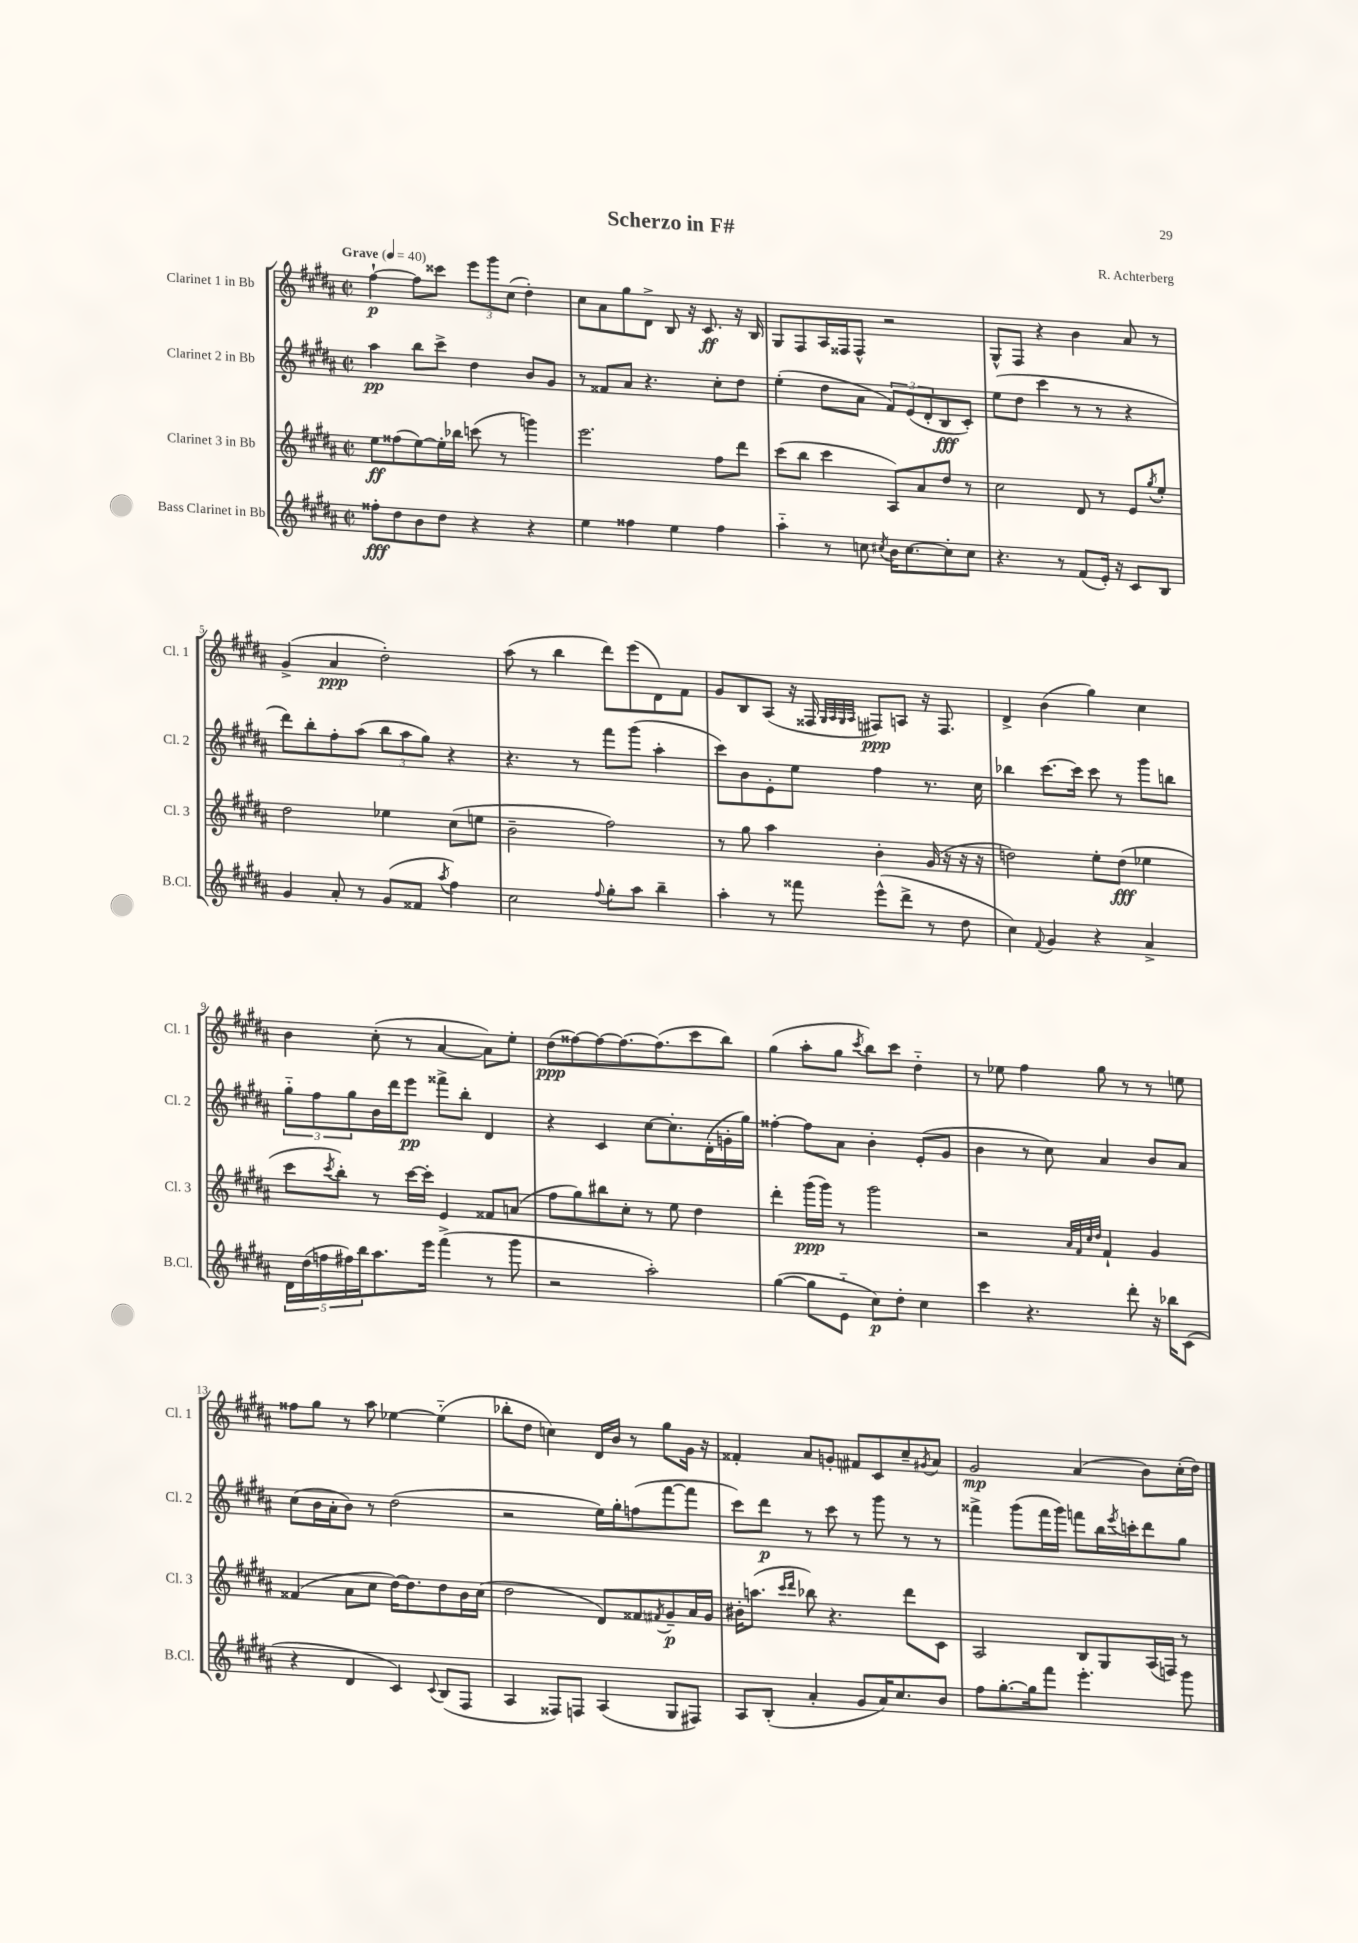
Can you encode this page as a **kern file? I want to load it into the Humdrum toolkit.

**kern	**dynam	**kern	**dynam	**kern	**dynam	**kern	**dynam
*part4	*part4	*part3	*part3	*part2	*part2	*part1	*part1
*staff4	*staff4	*staff3	*staff3	*staff2	*staff2	*staff1	*staff1
*I"Bass Clarinet in Bb	*	*I"Clarinet 3 in Bb	*	*I"Clarinet 2 in Bb	*	*I"Clarinet 1 in Bb	*
*I'B.Cl.	*	*I'Cl. 3	*	*I'Cl. 2	*	*I'Cl. 1	*
*clefG2	*	*clefG2	*	*clefG2	*	*clefG2	*
*k[f#c#g#d#a#]	*	*k[f#c#g#d#a#]	*	*k[f#c#g#d#a#]	*	*k[f#c#g#d#a#]	*
*M2/2	*	*M2/2	*	*M2/2	*	*M2/2	*
*met(c|)	*	*met(c|)	*	*met(c|)	*	*met(c|)	*
*MM40	*	*MM40	*	*MM40	*	*MM40	*
=1	=1	=1	=1	=1	=1	=1	=1
!	!	!	!	!	!	!LO:TX:a:B:t=Grave	!
8ff##X'\L	fff	8ee\L	ff	4aa#\	pp	[4ff#`\	p
8dd#\	.	(8ff##X\	.	.	.	.	.
8b\	.	[8ee\)	.	8bb\L	.	8ff#\L]	.
8dd#\J	.	16ee'\L]	.	8ccc#^\J	.	8ccc##X\J	.
.	.	16bb-X\JJ	.	.	.	.	.
4r	.	(8cccn\	.	4dd#\	.	12eee\L	.
.	.	.	.	.	.	12ggg#\	.
.	.	8r	.	.	.	.	.
.	.	.	.	.	.	(12cc#\J	.
4r	.	4gggn\)	.	8b/L	.	4dd#'\)	.
.	.	.	.	8g#/J	.	.	.
=2	=2	=2	=2	=2	=2	=2	=2
4ee\	.	2.eee\	.	8r	.	8cc#\L	.
.	.	.	.	8f##X/L	.	8a#\	.
4ff##X\	.	.	.	8a#/J	.	8gg#\	.
.	.	.	.	4.r	.	8d#^\J	.
4ee\	.	.	.	.	.	8B/	.
.	.	.	.	.	.	16r	.
.	.	.	.	.	.	8.c#/	ff
4ff##\	.	8ff#\L	.	8cc#'\L	.	.	.
.	.	8ddd#\J	.	8dd#\J	.	16r	.
.	.	.	.	.	.	16B/	.
=3	=3	=3	=3	=3	=3	=3	=3
4aa#\	.	(8ccc#\L	.	(4ee'\	.	8G#/L	.
.	.	8bb\J	.	.	.	8F#/	.
8r	.	4ccc#\	.	8dd#\L	.	16A#/L	.
.	.	.	.	.	.	16F##X/J	.
8ccn\	.	.	.	8a#\J	.	8F##^^/J	.
8qcc#X/	.	.	.	.	.	.	.
16b\KL	.	8A#/L)	.	12f#/L)	.	2r	.
[8.cc#\	.	.	.	.	.	.	.
.	.	.	.	(12e/	.	.	.
.	.	8a#/	.	.	.	.	.
.	.	.	.	12d#'/	.	.	.
8cc#'\]	.	8dd#/J	.	8B/	fff	.	.
8cc#\J	.	8r	.	8c#'/J)	.	.	.
=4	=4	=4	=4	=4	=4	=4	=4
4.r	.	2cc#\	.	(8ee\L	.	8G#^^/L	.
.	.	.	.	8dd#\J	.	8F#/J	.
.	.	.	.	4ccc#\	.	4r	.
8r	.	.	.	.	.	.	.
(8f#/L	.	8d#/	.	8r	.	4b\	.
16e'/Jk)	.	8r	.	8r	.	.	.
16r	.	.	.	.	.	.	.
8c#/L	.	8e/L	.	4r	.	8a#/	.
.	.	8qgg#/	.	.	.	.	.
8B/J	.	8ee'/J	.	.	.	8r	.
!!LO:LB:g=z
=5	=5	=5	=5	=5	=5	=5	=5
4g#/	.	2dd#\	.	8ddd#\L)	.	(4g#^/	.
.	.	.	.	8bb'\	.	.	.
8a#'/	.	.	.	8ff#'\	.	4a#/	ppp
8r	.	.	.	(8aa#\J	.	.	.
(8g#/L	.	4ee-X\	.	12bb\L	.	2dd#'\)	.
.	.	.	.	12aa#\	.	.	.
8f##X/J	.	.	.	.	.	.	.
.	.	.	.	12gg#\J)	.	.	.
8qaa#/	.	.	.	.	.	.	.
4ff#\)	.	(8cc#\L	.	4r	.	.	.
.	.	8een\J	.	.	.	.	.
=6	=6	=6	=6	=6	=6	=6	=6
2cc#\	.	2b~\	.	4.r	.	(8aa#\	.
.	.	.	.	.	.	8r	.
.	.	.	.	.	.	4bb\	.
.	.	.	.	8r	.	.	.
8qqff#/	.	.	.	.	.	.	.
8gg#'\L	.	2ff#\)	.	8fff#\L	.	8ddd#\L)	.
8aa#\J	.	.	.	(8ggg#\J	.	(8eee\	.
4bb~\	.	.	.	4aa#'\	.	8d#\)	.
.	.	.	.	.	.	8f#\J	.
=7	=7	=7	=7	=7	=7	=7	=7
4aa#'\	.	8r	.	8ccc#\L)	.	8g#/L	.
.	.	8gg#\	.	8b\	.	8B/	.
8r	.	4aa#\	.	8e'\	.	(8A#/J	.
8fff##X\	.	.	.	8ee\J	.	16r	.
.	.	.	.	.	.	16F##X/	.
.	.	.	.	.	.	32qqG#/LLL	.
.	.	.	.	.	.	32qqA#/	.
.	.	.	.	.	.	32qqG#/	.
.	.	.	.	.	.	32qqA#/JJJ	.
(8eee^^\L	.	4b'\	.	4ff#\	.	8F#X/L)	ppp
8ddd#^\J	.	.	.	.	.	8An/J	.
8r	.	(16g#/	.	8.r	.	16r	.
.	.	16r	.	.	.	8.F#/	.
8dd#\	.	16r	.	.	.	.	.
.	.	16r	.	16cc#\	.	.	.
=8	=8	=8	=8	=8	=8	=8	=8
4cc#\)	.	2ddn\)	.	4bb-X\	.	4d#^/	.
8qqf#/	.	.	.	.	.	.	.
4g#/	.	.	.	[8.ccc#\L	.	(4b\	.
.	.	.	.	16ccc#\Jk]	.	.	.
4r	.	8ee'\L	.	8ccc#\	.	4gg#\)	.
.	.	(8dd\J	fff	8r	.	.	.
4a#^/	.	4ee-X\	.	8ggg#\L	.	4cc#\	.
.	.	.	.	8bbn\J	.	.	.
!!LO:LB:g=z
=9	=9	=9	=9	=9	=9	=9	=9
20d#\LL	.	8ccc#\L	.	12gg#\L	.	4b\	.
(20dd#\	.	.	.	.	.	.	.
.	.	.	.	12ff#\	.	.	.
20ffn\	.	.	.	.	.	.	.
.	.	8qccc#/	.	.	.	.	.
.	.	8bb'\J)	.	.	.	.	.
20ff#X\)	.	.	.	.	.	.	.
.	.	.	.	12gg#\	.	.	.
20bb\J	.	.	.	.	.	.	.
8.aa#\	.	8r	.	16b\L	.	(8cc#'\	.
.	.	.	.	16ddd#\J	.	.	.
.	.	[16ccc#\LL	.	8eee\J	pp	8r	.
16eee\Jk	.	16ccc#'\JJ]	.	.	.	.	.
(4fff#^\	.	4e/	.	8fff##X^\L	.	[4a#/	.
.	.	.	.	8bb'\J	.	.	.
8r	.	8f##X/L	.	4d#/	.	8a#\L])	.
8ggg#\	.	(8an/J	.	.	.	8ee'\J	.
=10	=10	=10	=10	=10	=10	=10	=10
2r	.	8ff#\L	.	4r	.	(8dd#\L	ppp
.	.	8gg#\)	.	.	.	[8ff##X\)	.
.	.	8bb#X\	.	4c#/	.	8ff##\_	.
.	.	8cc#'\J	.	.	.	8.ff##\_	.
2aa#'\)	.	8r	.	[8cc#\L	.	.	.
.	.	.	.	.	.	(8.ff##\]	.
.	.	8ee\	.	8.cc#'\]	.	.	.
.	.	4dd#\	.	.	.	8ccc#\	.
.	.	.	.	(16d#'\L	.	.	.
.	.	.	.	16gn'\	.	8bb\J)	.
.	.	.	.	16gg#\JJ)	.	.	.
=11	=11	=11	=11	=11	=11	=11	=11
([4gg#\	.	4ddd#'\	.	[4ff##X'\	.	(4gg#\	.
8gg#\L]	.	(16ggg#\LL	ppp	8ff##\L]	.	8aa#'\L	.
.	.	16ggg#\JJ)	.	.	.	.	.
8e\J	.	8r	.	8a#\J	.	8gg#\J	.
.	.	.	.	.	.	8qccc#/	.
8cc#\L)	p	2ggg#\	.	4b'\	.	8bb\L)	.
8dd#'\J	.	.	.	.	.	8ccc#\J	.
4cc#\	.	.	.	(8e'/L	.	4dd#\	.
.	.	.	.	8g#/J	.	.	.
=12	=12	=12	=12	=12	=12	=12	=12
4ccc#\	.	2r	.	4b\	.	8r	.
.	.	.	.	.	.	8ee-X\	.
4.r	.	.	.	8r	.	4ff#\	.
.	.	.	.	8cc#\)	.	.	.
.	.	32qqa#/LLL	.	.	.	.	.
.	.	32qqf#/	.	.	.	.	.
.	.	32qqcc#/	.	.	.	.	.
.	.	32qqdd#/JJJ	.	.	.	.	.
.	.	4f#`/	.	4a#/	.	8gg#\	.
8ddd#'\	.	.	.	.	.	8r	.
16r	.	4g#/	.	8b/L	.	8r	.
16bb-X\KL	.	.	.	.	.	.	.
(8c#\J	.	.	.	8a#/J	.	8een\	.
!!LO:LB:g=z
=13	=13	=13	=13	=13	=13	=13	=13
4r	.	(4f##X/	.	(8cc#\L	.	8ff##X\L	.
.	.	.	.	16b\L	.	8gg#\J	.
.	.	.	.	16a#'\J	.	.	.
4d#/	.	8a#\L	.	8b\J)	.	8r	.
.	.	8cc#\J	.	8r	.	8aa#\	.
4c#/)	.	[16dd#\KL)	.	(2dd#\	.	[4ee-X\	.
.	.	8.dd#\]	.	.	.	.	.
8qqc#/	.	.	.	.	.	.	.
(8B/L	.	8dd#\	.	.	.	(4ee-\]	.
8F#/J	.	16b\L	.	.	.	.	.
.	.	(16cc#\JJ	.	.	.	.	.
=14	=14	=14	=14	=14	=14	=14	=14
4A#/	.	2dd#\	.	2r	.	8bb-X'\L	.
.	.	.	.	.	.	8dd#\J	.
8F##X/L)	.	.	.	.	.	4ccn\)	.
8Fn/J	.	.	.	.	.	.	.
(4A#/	.	8d#/L)	.	16ee\LL)	.	16d#/LL	.
.	.	.	.	16gg#'\J	.	16b/JJ	.
.	.	8f##X/	.	(8ffn\	.	8r	.
.	.	8qf#X/	.	.	.	.	.
8G#/L	.	8g#~/	p	[8fff#\	.	8gg#\L	.
8F#X/J)	.	16a#/L	.	8fff#\J]	.	16g#\Jk	.
.	.	16g#/JJ	.	.	.	16r	.
=15	=15	=15	=15	=15	=15	=15	=15
8A#/L	.	16b#X'\KL	.	8ccc#\L)	.	4f##X'/	.
.	.	(8.aan\J	.	.	.	.	.
(8B'/J	.	.	.	8ddd#\J	p	.	.
.	.	16qqccc#/LL	.	.	.	.	.
.	.	16qqddd#/JJ	.	.	.	.	.
4a#'/	.	8bb-X\)	.	8r	.	8a#/L	.
.	.	4.r	.	8ccc#\	.	8gn'/J	.
8g#/L	.	.	.	8r	.	8f#X/L	.
16a#/K)	.	.	.	8ggg#\	.	8c#/	.
8.cc#/	.	.	.	.	.	.	.
.	.	8ddd#\L	.	8r	.	8cc#~/	.
.	.	.	.	.	.	8qg#X/	.
8b/J	.	8c#\J	.	8r	.	8a#/J	.
=16	=16	=16	=16	=16	=16	=16	=16
8ff#\L	.	2A#/	.	4fff##X^\	.	2g#/	mp
[8.gg#'\	.	.	.	.	.	.	.
.	.	.	.	(8ggg#\L	.	.	.
16gg#\k]	.	.	.	.	.	.	.
8fff#\J	.	.	.	16fff##\L	.	.	.
.	.	.	.	16ggg#\JJ)	.	.	.
4.eee'\	.	8B/L	.	8fffn\L	.	(4a#/	.
.	.	8G#/	.	16bb\L	.	.	.
.	.	.	.	8qeee/	.	.	.
.	.	.	.	16cccn'\J	.	.	.
.	.	(16A#/L	.	8ddd#\	.	8b\L)	.
.	.	16Fn/JJ)	.	.	.	.	.
8ggg#\	.	8r	.	8gg#\J	.	(16cc#'\L	.
.	.	.	.	.	.	16dd#\JJ)	.
==	==	==	==	==	==	==	==
*-	*-	*-	*-	*-	*-	*-	*-
